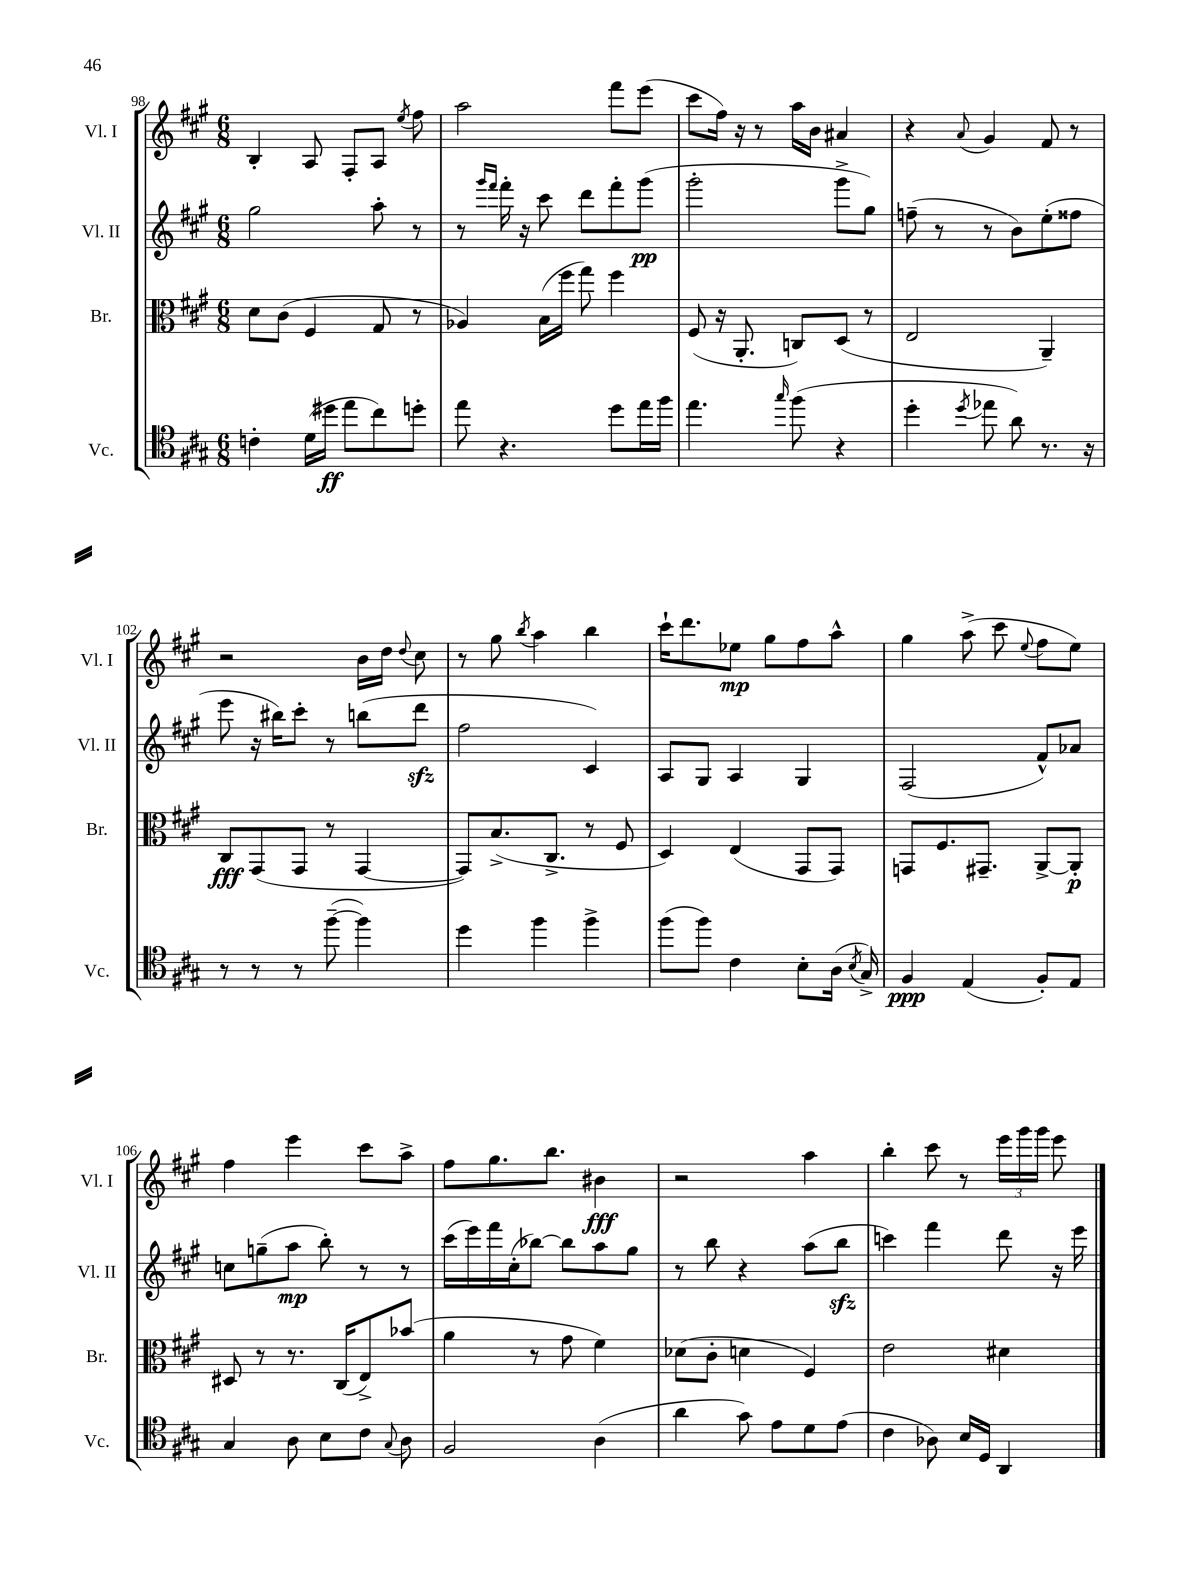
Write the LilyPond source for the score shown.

<<
\new StaffGroup <<
\new Staff = "s0" \with { instrumentName = "Vl. I" shortInstrumentName = "Vl. I" } {
    \clef treble \key a \major \numericTimeSignature \time 6/8
    \autoBeamOff b4-. a8 fis8[-. a8] \acciaccatura { e''8 } fis''8 |
    a''2 fis'''8[ e'''8]( |
    cis'''8[ fis''16]) r16 r8 a''16[ b'16] ais'4 |
    r4 \appoggiatura { a'8 } gis'4 fis'8 r8 |
    r2 b'16[ d''16] \appoggiatura { d''8 } cis''8 |
    r8 gis''8 \acciaccatura { b''8 } a''4 b''4 |
    cis'''16[-! d'''8. ees''8]\mp gis''8[ fis''8 a''8]-^ |
    gis''4 a''8->( cis'''8 \appoggiatura { e''8 } fis''8[ e''8]) |
    fis''4 e'''4 cis'''8[ a''8]-> |
    fis''8[ gis''8. b''8.] bis'4\fff |
    r2 a''4 |
    b''4-. cis'''8 r8 \tuplet 3/2 { e'''16[ gis'''16 gis'''16] } e'''8 \bar "|." |
}
\new Staff = "s1" \with { instrumentName = "Vl. II" shortInstrumentName = "Vl. II" } {
    \clef treble \key a \major \numericTimeSignature \time 6/8
    \autoBeamOff gis''2 a''8-. r8 |
    r8 \grace { gis'''16[ fis'''16] } fis'''16-. r16 cis'''8 d'''8[ fis'''8-. gis'''8]\pp( |
    gis'''2-. gis'''8[-> gis''8]) |
    f''8--( r8 r8 b'8[) e''8-.( fisis''8] |
    e'''8 r16 bis''16[) cis'''8]-. r8 b''8[( d'''8]\sfz |
    fis''2 cis'4) |
    a8[ gis8] a4 gis4 |
    fis2( fis'8[-^) aes'8] |
    c''8[ g''8--( a''8]\mp b''8-.) r8 r8 |
    cis'''16[( e'''16) fis'''16 cis''16-.( bes''8]~) bes''8[ a''8 gis''8] |
    r8 b''8 r4 a''8[( b''8]\sfz |
    c'''4) fis'''4 d'''8 r16 e'''16 \bar "|." |
}
\new Staff = "s2" \with { instrumentName = "Br." shortInstrumentName = "Br." } {
    \clef alto \key a \major \numericTimeSignature \time 6/8
    \autoBeamOff d'8[ cis'8]( fis4 gis8 r8 |
    aes4) b16[( fis''16] gis''8) fis''4 |
    fis8( r16 a,8.-. c8[) d8]( r8 |
    e2 a,4--) |
    cis8[\fff gis,8( gis,8] r8 gis,4~ |
    gis,8[) b8.->( cis8.]-> r8 fis8 |
    d4) e4( gis,8[ gis,8]) |
    g,8[ fis8. gis,8.]-- a,8[~-> a,8]-.\p |
    dis8 r8 r8. cis16[( e8->) bes'8]( |
    a'4 r8 gis'8 fis'4) |
    des'8[( cis'8]-. d'4 fis4) |
    e'2 dis'4 \bar "|." |
}
\new Staff = "s3" \with { instrumentName = "Vc." shortInstrumentName = "Vc." } {
    \clef tenor \key a \major \numericTimeSignature \time 6/8
    \autoBeamOff c'4-. d'16[( dis''16]\ff e''8[ cis''8) d''8]-. |
    e''8 r4. d''8[ e''16 fis''16] |
    e''4. \grace { gis''16 } fis''8( r4 |
    d''4-. \acciaccatura { d''8 } ees''8 a'8) r8. r16 |
    r8 r8 r8 fis''8~--( fis''4) |
    d''4 fis''4 fis''4-> |
    fis''8[( fis''8]) cis'4 b8[-. a16]( \acciaccatura { b8 } gis16->) |
    fis4\ppp e4( fis8[-.) e8] |
    gis4 a8 b8[ cis'8] \appoggiatura { gis8 } a8 |
    fis2 a4( |
    a'4 gis'8) e'8[ d'8 e'8]( |
    cis'4 aes8) b16[ d16] a,4 \bar "|." |
}
>>
>>
\layout { \context { \Score currentBarNumber = #98 } }
